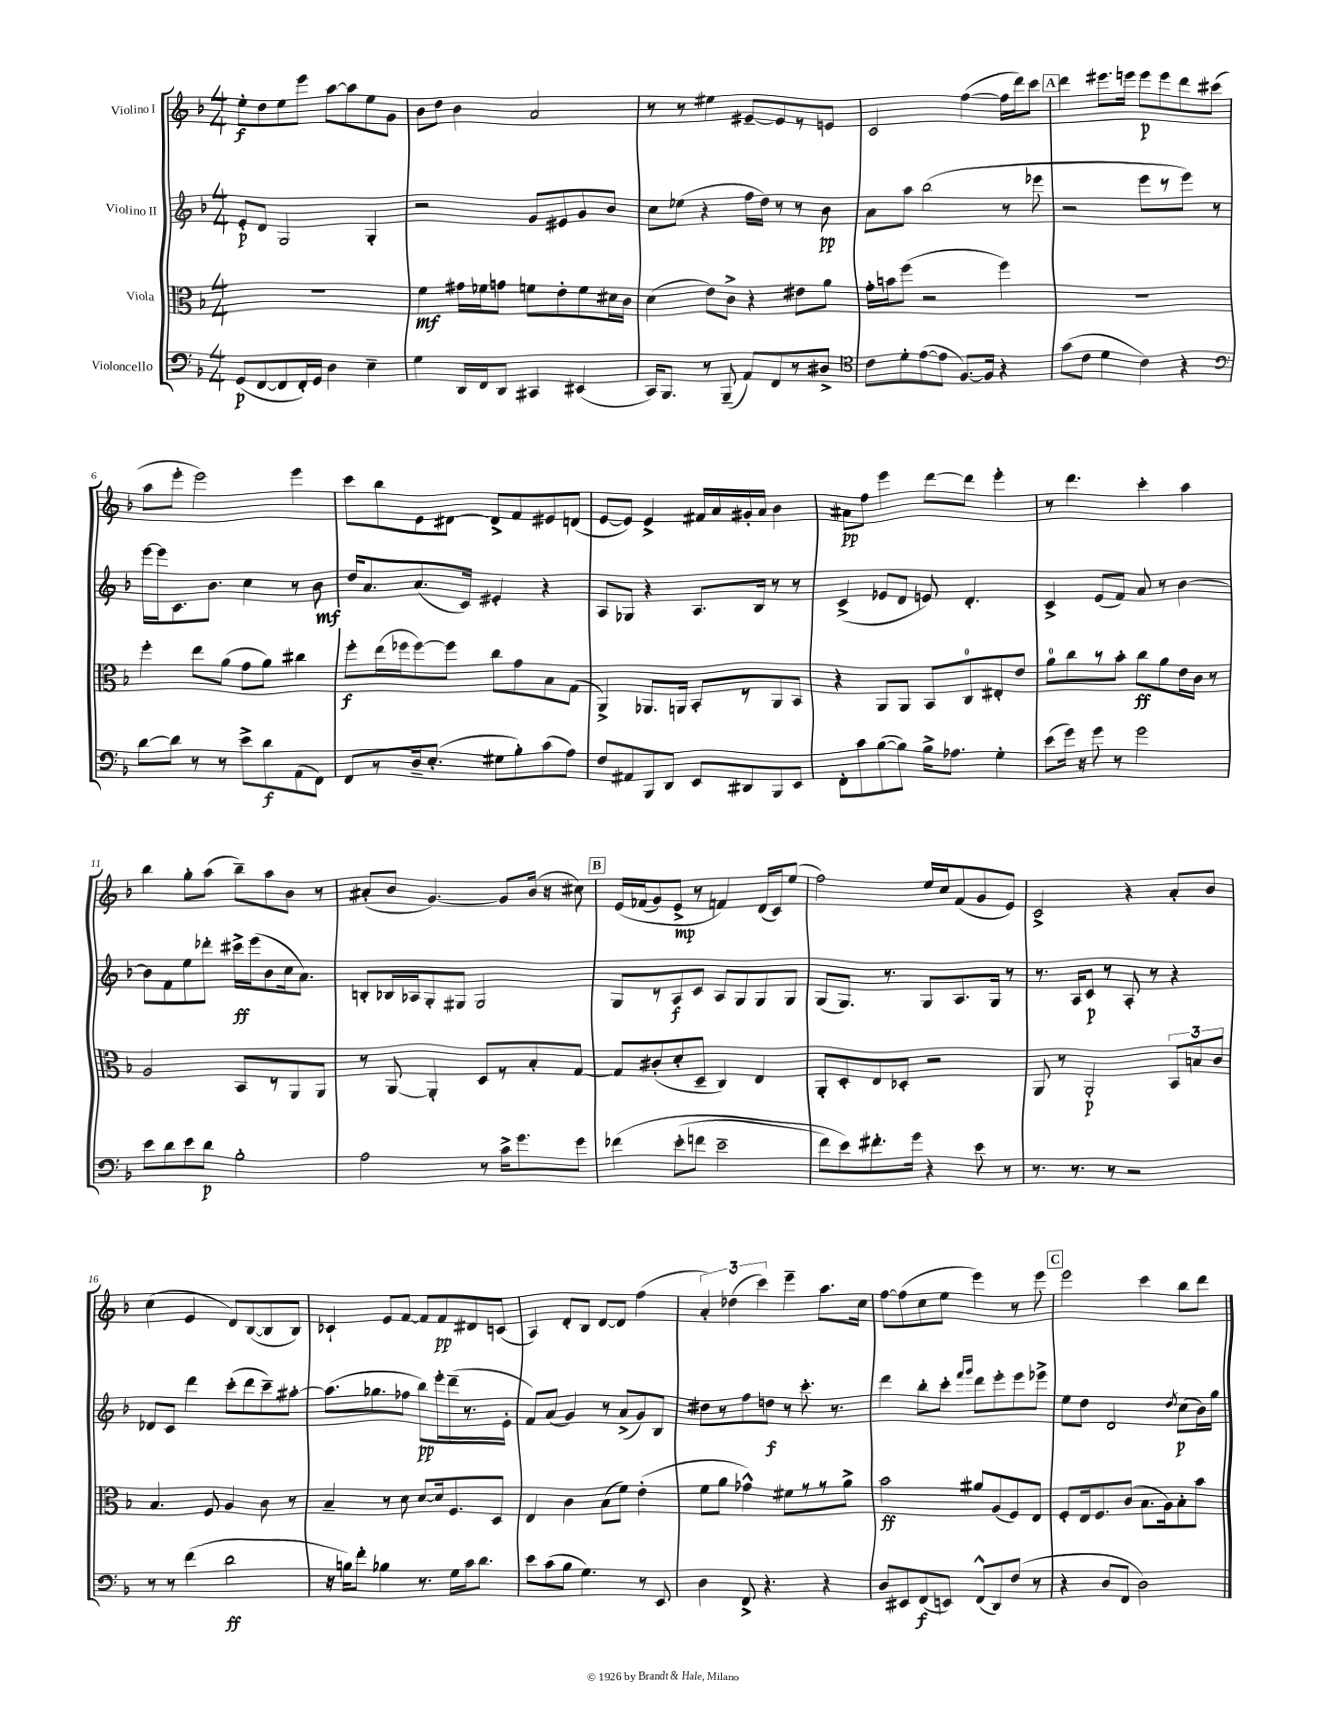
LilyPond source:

<<
\new StaffGroup <<
\new Staff = "s0" \with { instrumentName = "Violino I" } {
    \clef treble \key f \major \numericTimeSignature \time 4/4
    \autoBeamOff e''8[-.\f d''8 e''8 e'''8] a''8[~ a''8 e''8 g'8] |
    bes'8[ d''8] bes'4 a'2 |
    r8 r8 eis''4 eis'8[~-- eis'8 r8 e'8] |
    c'2 f''4~( f''16[ d'''16) c'''8] |
    \mark \markup { \box "A" } d'''4 eis'''8.[ e'''16] e'''8[\p e'''8 d'''8 cis'''8]( |
    a''8[ e'''8]-. e'''2) e'''4 |
    c'''8[ bes''8 e'8 dis'8]~ dis'8[-> f'8 eis'8 d'8]( |
    e'8[~ e'8]) e'4-> fis'16[ a'16 gis'16-. a'16] bes'4 |
    ais'8[\pp f''8] e'''4 d'''8[~ d'''8] e'''4-. |
    r8 d'''4. c'''4-. a''4 |
    bes''4 g''8[-. a''8]( bes''8[--) a''8 bes'8] r8 |
    ais'8[-.( bes'8] g'4.~) g'8[ bes'16]( r16 cis''8) |
    \mark \markup { \box "B" } e'16[\( fes'16( g'8) e'8]->\mp r8 f'4\) d'16[( c'16) e''8]( |
    f''2) e''16[ c''16 f'8( g'8 e'8]) |
    c'2-> r4 a'8[-. bes'8] |
    c''4( e'4 d'8[) bes8~( bes8 bes8]) |
    ces'4-! e'8[ f'8]~ f'8[ f'8\pp dis'8 c'8]( |
    a4) d'8[-. bes8] d'8[~ d'8] f''4( |
    \tuplet 3/2 { a'4-.) des''4( c'''4) } e'''4-- a''8.[ c''16] |
    f''8[~ f''8( c''8 e''8] e'''4) r8 e'''8 |
    \mark \markup { \box "C" } e'''2 c'''4 bes''8[ d'''8] \bar "|." |
}
\new Staff = "s1" \with { instrumentName = "Violino II" } {
    \clef treble \key f \major \numericTimeSignature \time 4/4
    \autoBeamOff e'8[-.\p d'8] g2 g4-. |
    r2 g'8[ eis'8 g'8 bes'8] |
    c''8[ ees''8]( r4 f''16[ d''16]) r8 r8 bes'8\pp |
    a'8[ a''8] bes''2( r8 ees'''8 |
    \mark \markup { \box "A" } r2 e'''8[ r8 e'''8]) r8 |
    e'''16[~ e'''16 c'8. bes'8.] c''4 r8 bes'8\mf |
    d''16[ a'8. a'8.( c'16]) eis'4-. r4 |
    a8[ ges8] r4 a8.[ bes16] r8 r8 |
    c'4->( ees'8[ d'8] e'8) d'4.-. |
    c'4-> e'8[( f'8]) a'8 r8 bes'4~ |
    bes'8[ f'8 e''8 des'''8]-. cis'''16[->\ff e'''16( bes'8 c''16 a'8.]) |
    b8[-. bes16 aes16 g8-. gis8] gis2 |
    \mark \markup { \box "B" } g8[ r8 a8\f c'8] a8[ g8 g8 g8] |
    g8[( g8.]) r8. g8[ a8. g16] r8 |
    r8. a16[ c'8]\p r8 a8-. r8 r4 |
    des'8[ c'8] d'''4 c'''8[-.( d'''8 c'''8--) ais''8]~-. |
    ais''8.[( ges''8. fes''8] bes''8[\pp) e'''16-. d'''16--( r8. e'16]-. |
    f'8[) a'8]( g'4) r8 a'8[->( g'8) bes8] |
    dis''8[ r8 f''8 d''8]\f r8 c'''8.-. r8. |
    d'''4 bes''8[-. c'''8]-. \grace { f'''16[ g'''16] } d'''8[ e'''8-. e'''8 ees'''8]-> |
    \mark \markup { \box "C" } e''8[ d''8] d'2 \acciaccatura { d''8 } c''8[\p( bes'16) g''16] \bar "|." |
}
\new Staff = "s2" \with { instrumentName = "Viola" } {
    \clef alto \key f \major \numericTimeSignature \time 4/4
    \autoBeamOff R1 |
    f'4\mf gis'16[ fes'16 g'8] f'8[ e'8-. f'8 dis'16 c'16] |
    d'4( e'8[) c'8]-> r4 eis'8[ a'8] |
    g'16[-. b'16 f''8]( r2 f''4) |
    \mark \markup { \box "A" } R1 |
    f''4-. e''8[ a'8]( g'8[ a'8]) cis''4 |
    f''8[-.\f e''16( fes''16 fes''8~) fes''8] c''8[ g'8 bes8 g8]( |
    a,4->) aes,8.[ a,16] bes,8[-. r8 a,8 bes,8] |
    r4 a,8[ a,8] bes,8[ c8-0 eis8-. e'8] |
    a'8[-0 c''8 r8 bes'8]-. c''8[\ff a'8 e'16 c'16] r8 |
    a2 bes,8[ r8 a,8 a,8] |
    r8 a,8~ a,4-. d8[ r8 bes8-. g8]~ |
    \mark \markup { \box "B" } g8[ cis'8-.( d'8-. d8]-- c4) e4 |
    a,8[-. d8-. e8 des8]-. r2 |
    a,8 r8 a,2-.\p \tuplet 3/2 { bes,8[ b8 c'8] } |
    bes4. f8 a4 c'8 r8 |
    bes4-- r8 d'8 d'8[~ d'16 f8. d8] |
    e4 c'4 bes8[( f'8]) e'4-.( |
    f'8[ a'8] ges'4-^) fis'8[ r8 r8 a'8]-> |
    bes'2\ff ais'8[ a8( f8) e8] |
    \mark \markup { \box "C" } f8[-. e16 f8. c'8]( bes8.[ a16) bes8-. bes'8] \bar "|." |
}
\new Staff = "s3" \with { instrumentName = "Violoncello" } {
    \clef bass \key f \major \numericTimeSignature \time 4/4
    \autoBeamOff g,8[\p( f,8~ f,8 f,16-.) g,16] d4 e4-- |
    g4 d,16[ f,16 d,8] cis,4 eis,4( |
    c,16[) bes,,8.] r8 bes,,8--( a,8[) f,8 r8 dis8]-> |
    \clef tenor c'8[ d'8-. e'8~( e'8] f8.[~) f16] r4 |
    \mark \markup { \box "A" } g'8[( c'8] d'4 c'4) r4 |
    \clef bass d'8[~ d'8] r8 r8 e'8[-> d'8\f a,8( f,8]) |
    f,8[ r8 d16-- e8.]-.( gis8[ bes8-.) c'8( a8]) |
    f8[ ais,8 bes,,8 d,8] e,8[ dis,8 bes,,8 e,8] |
    f,8[-. c'8 bes8~( bes8]) bes16[-> aes8.] g4-. |
    e'8[( g'16]) r16 g'8 r8 g'2 |
    e'8[ d'8 e'8 d'8]\p bes2-. |
    a2 r8 c'16[-> g'8. g'8] |
    \mark \markup { \box "B" } fes'4\( e'8[-.( f'8] e'2-- |
    f'8[) e'8\) fis'8.-. g'16] r4 e'8 r8 |
    r8. r8. r8 r2 |
    r8 r8 f'4( d'2\ff |
    r16 b16[) f'8]-. bes4 r8. g16[ c'16 d'8.] |
    e'8[ c'8( bes8] g4.) r8 e,8 |
    d4 f,8-> r4. r4 |
    d8[ eis,8 f,8\f( e,8]) f,8[-^( d,8) f8]( r8 |
    \mark \markup { \box "C" } r4 d8[ f,8] d2) \bar "|." |
}
>>
>>
